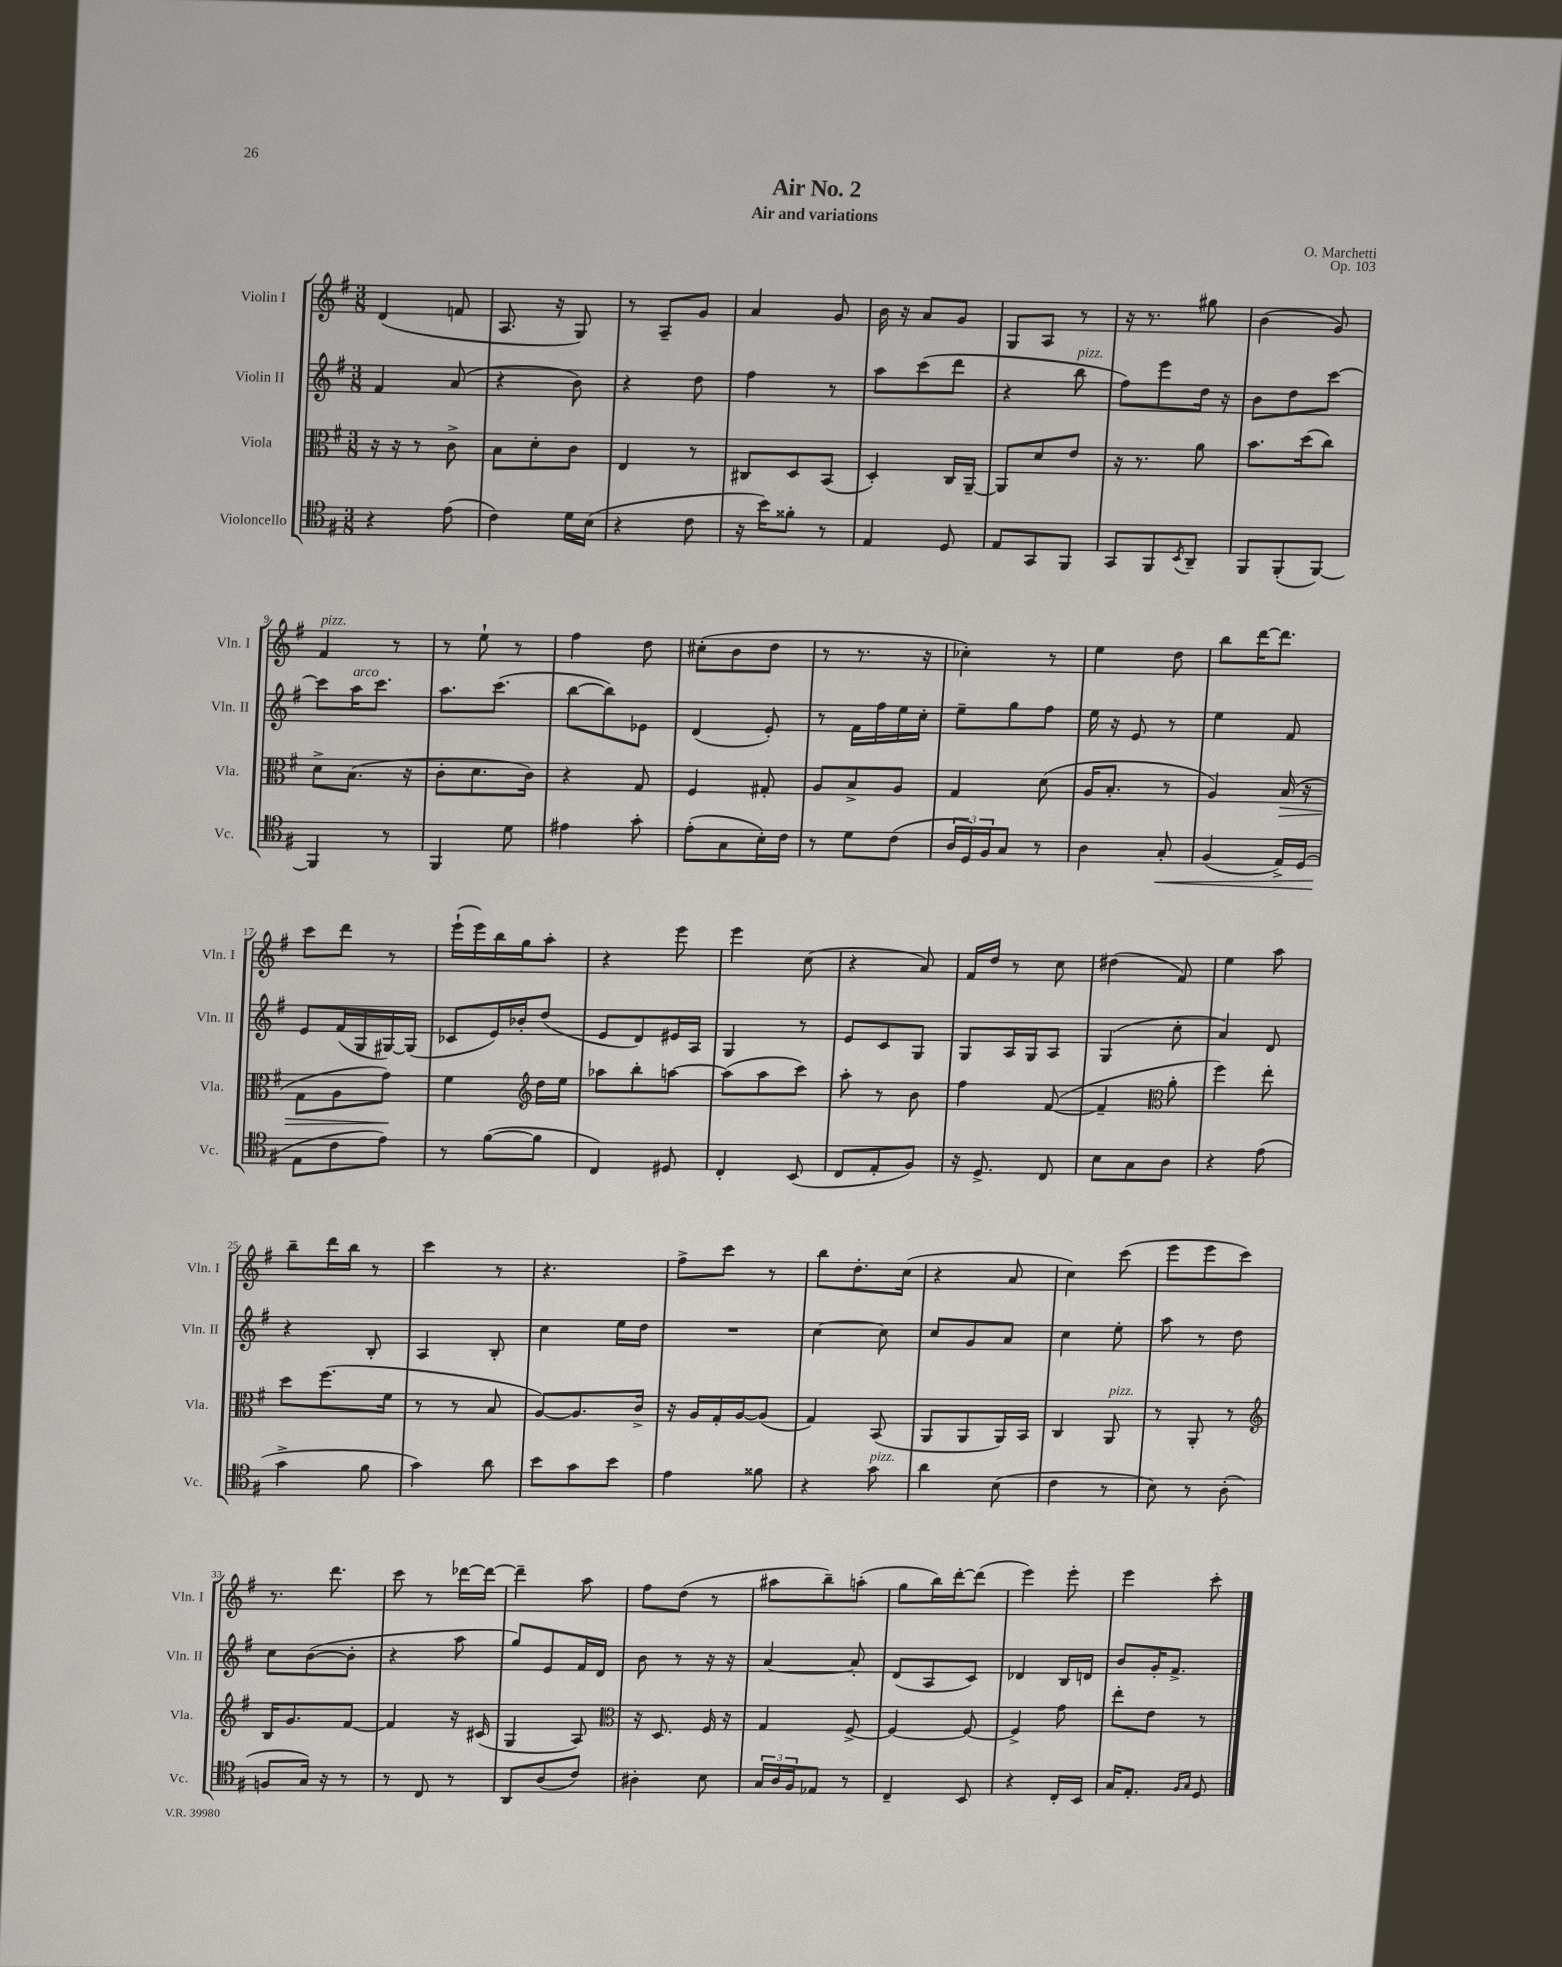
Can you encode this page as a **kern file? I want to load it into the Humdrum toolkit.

**kern	**dynam	**kern	**dynam	**kern	**kern
*part4	*part4	*part3	*part3	*part2	*part1
*staff4	*staff4	*staff3	*staff3	*staff2	*staff1
*I"Violoncello	*	*I"Viola	*	*I"Violin II	*I"Violin I
*I'Vc.	*	*I'Vla.	*	*I'Vln. II	*I'Vln. I
*clefC4	*	*clefC3	*	*clefG2	*clefG2
*k[f#]	*	*k[f#]	*	*k[f#]	*k[f#]
*M3/8	*	*M3/8	*	*M3/8	*M3/8
=1	=1	=1	=1	=1	=1
4r	.	16r	.	4f#/	(4d/
.	.	16r	.	.	.
.	.	8r	.	.	.
(8e\	.	8c^\	.	(8a/	8fn/
=2	=2	=2	=2	=2	=2
4c\)	.	8B\L	.	4r	8.A/
.	.	8d'\	.	.	.
.	.	.	.	.	16r
16d\LL	.	8c\J	.	8b\)	8G/)
(16B\JJ	.	.	.	.	.
=3	=3	=3	=3	=3	=3
4r	.	4E/	.	4r	8r
.	.	.	.	.	8A~/L
8c\	.	8r	.	8dd\	8g/J
=4	=4	=4	=4	=4	=4
16r	.	8C#X/L	.	4ff#\	4a/
16b\KL)	.	.	.	.	.
8f##X'\J	.	8D/	.	.	.
8r	.	(8BB/J	.	8r	8g/
=5	=5	=5	=5	=5	=5
4E/	.	4D'/)	.	8aa\L	16b\
.	.	.	.	.	16r
.	.	.	.	(8ccc\	8a/L
8D/	.	16C/LL	.	8ddd\J	8g/J
.	.	[16AA~/JJ	.	.	.
=6	=6	=6	=6	=6	=6
8E/L	.	8AA/L]	.	4r	8G/L
8GG/	.	8d/	.	.	8A/J
!	!	!	!	!LO:TX:a:i:t=pizz.	!
8FF#/J	.	8e/J	.	8bb\	8r
=7	=7	=7	=7	=7	=7
8GG/L	.	16r	.	8ff#\L)	16r
.	.	8.r	.	.	8.r
8FF#/	.	.	.	8eee\	.
8qBB/	.	.	.	.	.
8AA~/J	.	8a\	.	16dd\Jk	8gg#X\
.	.	.	.	16r	.
=8	=8	=8	=8	=8	=8
8FF#/L	.	8.b\L	.	8b\L	(4b\
(8FF#'/	.	.	.	8dd\	.
.	.	(16dd\k	.	.	.
[8FF#/J)	.	8cc\J)	.	[8ccc\J	8g/)
!!LO:LB:g=z
=9	=9	=9	=9	=9	=9
!	!	!	!	!	!LO:TX:a:i:t=pizz.
4FF#/]	.	8d^\L	.	8ccc\L]	4f#/
!	!	!	!	!LO:TX:a:i:t=arco	!
.	.	(8.B\J	.	16aa\K	.
.	.	.	.	8.ccc\J	.
8r	.	.	.	.	8r
.	.	16r	.	.	.
=10	=10	=10	=10	=10	=10
4FF#/	.	8c'\L	.	8.aa\L	8r
.	.	8.d\	.	.	8ee`\
.	.	.	.	(8.ccc\J	.
8d\	.	.	.	.	8r
.	.	16c\Jk)	.	.	.
=11	=11	=11	=11	=11	=11
4e#X\	.	4r	.	[8bb\L	4ff#\
.	.	.	.	8bb\])	.
8g'\	.	8G/	.	8e-X\J	8dd\
=12	=12	=12	=12	=12	=12
(8e'\L	.	4F#/	.	(4d/	(8cc#X'\L
8G\	.	.	.	.	8b\
16B'\L)	.	8G#X'/	.	8e'/)	8dd\J
16c\JJ	.	.	.	.	.
=13	=13	=13	=13	=13	=13
8r	.	8A/L	.	8r	8r
8d\L	.	8B^/	.	16f#\LL	8.r
.	.	.	.	16ff#\	.
(8c\J	.	8A/J	.	16ee\	.
.	.	.	.	16cc'\JJ	16r
=14	=14	=14	=14	=14	=14
24A/LL	.	4G/	.	8ee~\L	4cc-X'\)
24D/)	.	.	.	.	.
24F#/J	.	.	.	.	.
8G/J	.	.	.	8gg\	.
8r	.	(8d\	.	8ff#\J	8r
=15	=15	=15	=15	=15	=15
4A\	.	16A/KL	.	16ee\	4ee\
.	.	8.B'/J	.	16r	.
.	.	.	.	8e/	.
!	!LO:HP:b	!	!	!	!
8G'/	<	8r	.	8r	8dd\
=16	=16	=16	=16	=16	=16
(4F#/	.	4A/)	.	4ee\	8bb\L
.	.	.	.	.	[16ddd\K
.	.	.	.	.	8.ddd\J]
!	!	!	!LO:HP:b	!	!
16E^/LL)	.	(16B/	>	8f#/	.
(16D/JJ	.	16r	.	.	.
!!LO:LB:g=z
=17	=17	=17	=17	=17	=17
8E\L	.	8G\L	.	8e/L	8ccc\L
8c\	[	8A\	.	(16f#/L	8ddd\J
.	.	.	.	16G/	.
8e\J)	.	8g\J)	.	[16G#X/)	8r
.	.	.	.	(16G#/JJ]	.
.	.	.	]	.	.
=18	=18	=18	=18	=18	=18
8r	.	4f#\	.	8c-X/L	(16eee`\LL
.	.	.	.	.	16eee\)
([8f#\L	.	.	.	16e/L)	16bb\
.	.	.	.	16b-X'/J	16gg\J
*	*	*clefG2	*	*	*
8f#\J]	.	16dd\LL	.	(8dd/J	8aa'\J
.	.	16ee\JJ	.	.	.
=19	=19	=19	=19	=19	=19
4C/)	.	8aa-X\L	.	8e/L	4r
.	.	8bb'\	.	8d/)	.
8D#X/	.	[8aan\J	.	16e#X/L	8eee\
.	.	.	.	16A/JJ	.
=20	=20	=20	=20	=20	=20
4C'/	.	(8aa\L]	.	4G/	4eee\
.	.	8aa\	.	.	.
(8BB/	.	8ccc\J)	.	8r	(8cc\
=21	=21	=21	=21	=21	=21
8C/L	.	8aa'\	.	8e/L	4r
8E'/	.	8r	.	8c/	.
8F#/J)	.	8b\	.	8G/J	8a/)
=22	=22	=22	=22	=22	=22
16r	.	4ff#\	.	8G/L	16f#/LL
8.D^/	.	.	.	.	16dd/JJ
.	.	.	.	16A/L	8r
.	.	.	.	16G/J	.
8C/	.	([8f#/	.	8A/J	8cc\
=23	=23	=23	=23	=23	=23
8B\L	.	4f#~/]	.	(4G/	(4dd#X\
8G\	.	.	.	.	.
*	*	*clefC3	*	*	*
8A\J	.	8a'\	.	8cc'\	8f#/)
=24	=24	=24	=24	=24	=24
4r	.	4ff#\)	.	4a/)	4ee\
(8e\	.	8ee'\	.	8d/	8aa\
!!LO:LB:g=z
=25	=25	=25	=25	=25	=25
4g^\	.	8dd\L	.	4r	8bb~\L
.	.	(8.ff#\	.	.	16ddd\L
.	.	.	.	.	16bb\JJ
8f#\	.	.	.	8B'/	8r
.	.	16f#\Jk	.	.	.
=26	=26	=26	=26	=26	=26
4g\)	.	8r	.	4A/	4ccc\
.	.	8r	.	.	.
8a\	.	8B/	.	8B'/	8r
=27	=27	=27	=27	=27	=27
8b\L	.	[8A/L)	.	4cc\	4.r
8g\	.	8.A/]	.	.	.
8b\J	.	.	.	16ee\LL	.
.	.	16c^/Jk	.	16dd\JJ	.
=28	=28	=28	=28	=28	=28
4e\	.	16r	.	4.r	8ff#^\L
.	.	16A/LL	.	.	.
.	.	16G'/	.	.	8ccc\J
.	.	[16A/J	.	.	.
8f##X\	.	(8A/J]	.	.	8r
=29	=29	=29	=29	=29	=29
4r	.	4G/)	.	[4cc\	8bb\L
.	.	.	.	.	8.dd'\
!LO:TX:a:i:t=pizz.	!	!	!	!	!
8g\	.	(8BB/	.	8cc\]	.
.	.	.	.	.	(16cc\Jk
=30	=30	=30	=30	=30	=30
4a\	.	8AA/L	.	8cc/L	4r
.	.	8AA/	.	8g/	.
(8B\	.	16AA/L)	.	8a/J	8a/
.	.	16BB/JJ	.	.	.
=31	=31	=31	=31	=31	=31
4c\	.	4C/	.	4cc\	4cc\)
!	!	!LO:TX:a:i:t=pizz.	!	!	!
8r	.	8AA/	.	8ee'\	(8ccc\
=32	=32	=32	=32	=32	=32
8B\)	.	8r	.	8aa\	8eee\L
8r	.	8AA'/	.	8r	8eee\
(8A'\	.	8r	.	8dd\	8ccc\J)
!!LO:LB:g=z
=33	=33	=33	=33	=33	=33
*	*	*clefG2	*	*	*
8Fn/L	.	16B/KL	.	8cc\L	8.r
.	.	8.g/	.	.	.
16G/Jk)	.	.	.	([8b\	.
16r	.	.	.	.	8.ddd\
8r	.	[8f#/J	.	8b'\J]	.
=34	=34	=34	=34	=34	=34
8r	.	4f#/]	.	4r	8ccc\
8C/	.	.	.	.	8r
8r	.	16r	.	8aa\	[16ddd-X\LL
.	.	(16c#X/	.	.	16ddd-\JJ_
=35	=35	=35	=35	=35	=35
8AA/L	.	4G/	.	8gg/L)	4ddd-~\]
(8A/	.	.	.	8e/	.
8c/J)	.	8A/)	.	16f#/L	8aa\
.	.	.	.	16d/JJ	.
=36	=36	=36	=36	=36	=36
*	*	*clefC3	*	*	*
4A#X'\	.	16r	.	8b\	8ff#\L
.	.	8.D/	.	.	.
.	.	.	.	8r	(8dd\J
8B\	.	16F#/	.	16r	8r
.	.	16r	.	16r	.
=37	=37	=37	=37	=37	=37
24G/LL	.	4G/	.	[4a/	8aa#X\L
24A/	.	.	.	.	.
24F#/J	.	.	.	.	.
8E-X/J	.	.	.	.	8bb~\)
8r	.	[8F#^/	.	8a'/]	(8aan'\J
=38	=38	=38	=38	=38	=38
4C~/	.	4F#/_	.	(8d/L	8gg\L
.	.	.	.	8A/	16bb\L)
.	.	.	.	.	[16ddd'\J
8BB/	.	8F#/_	.	8c/J)	(8ddd\J]
=39	=39	=39	=39	=39	=39
4r	.	4F#^/]	.	4d-X/	4eee\)
16C'/LL	.	8g\	.	16B/LL	8eee'\
16BB/JJ	.	.	.	16dn/JJ	.
=40	=40	=40	=40	=40	=40
16G/KL	.	8ee'\L	.	8b/L	4eee\
8.E'/J	.	.	.	.	.
.	.	8e\J	.	16g'/K	.
.	.	.	.	8.f#^/J	.
16qqF#/LL	.	.	.	.	.
16qqG/JJ	.	.	.	.	.
8D/	.	8r	.	.	8ccc'\
==	==	==	==	==	==
*-	*-	*-	*-	*-	*-
